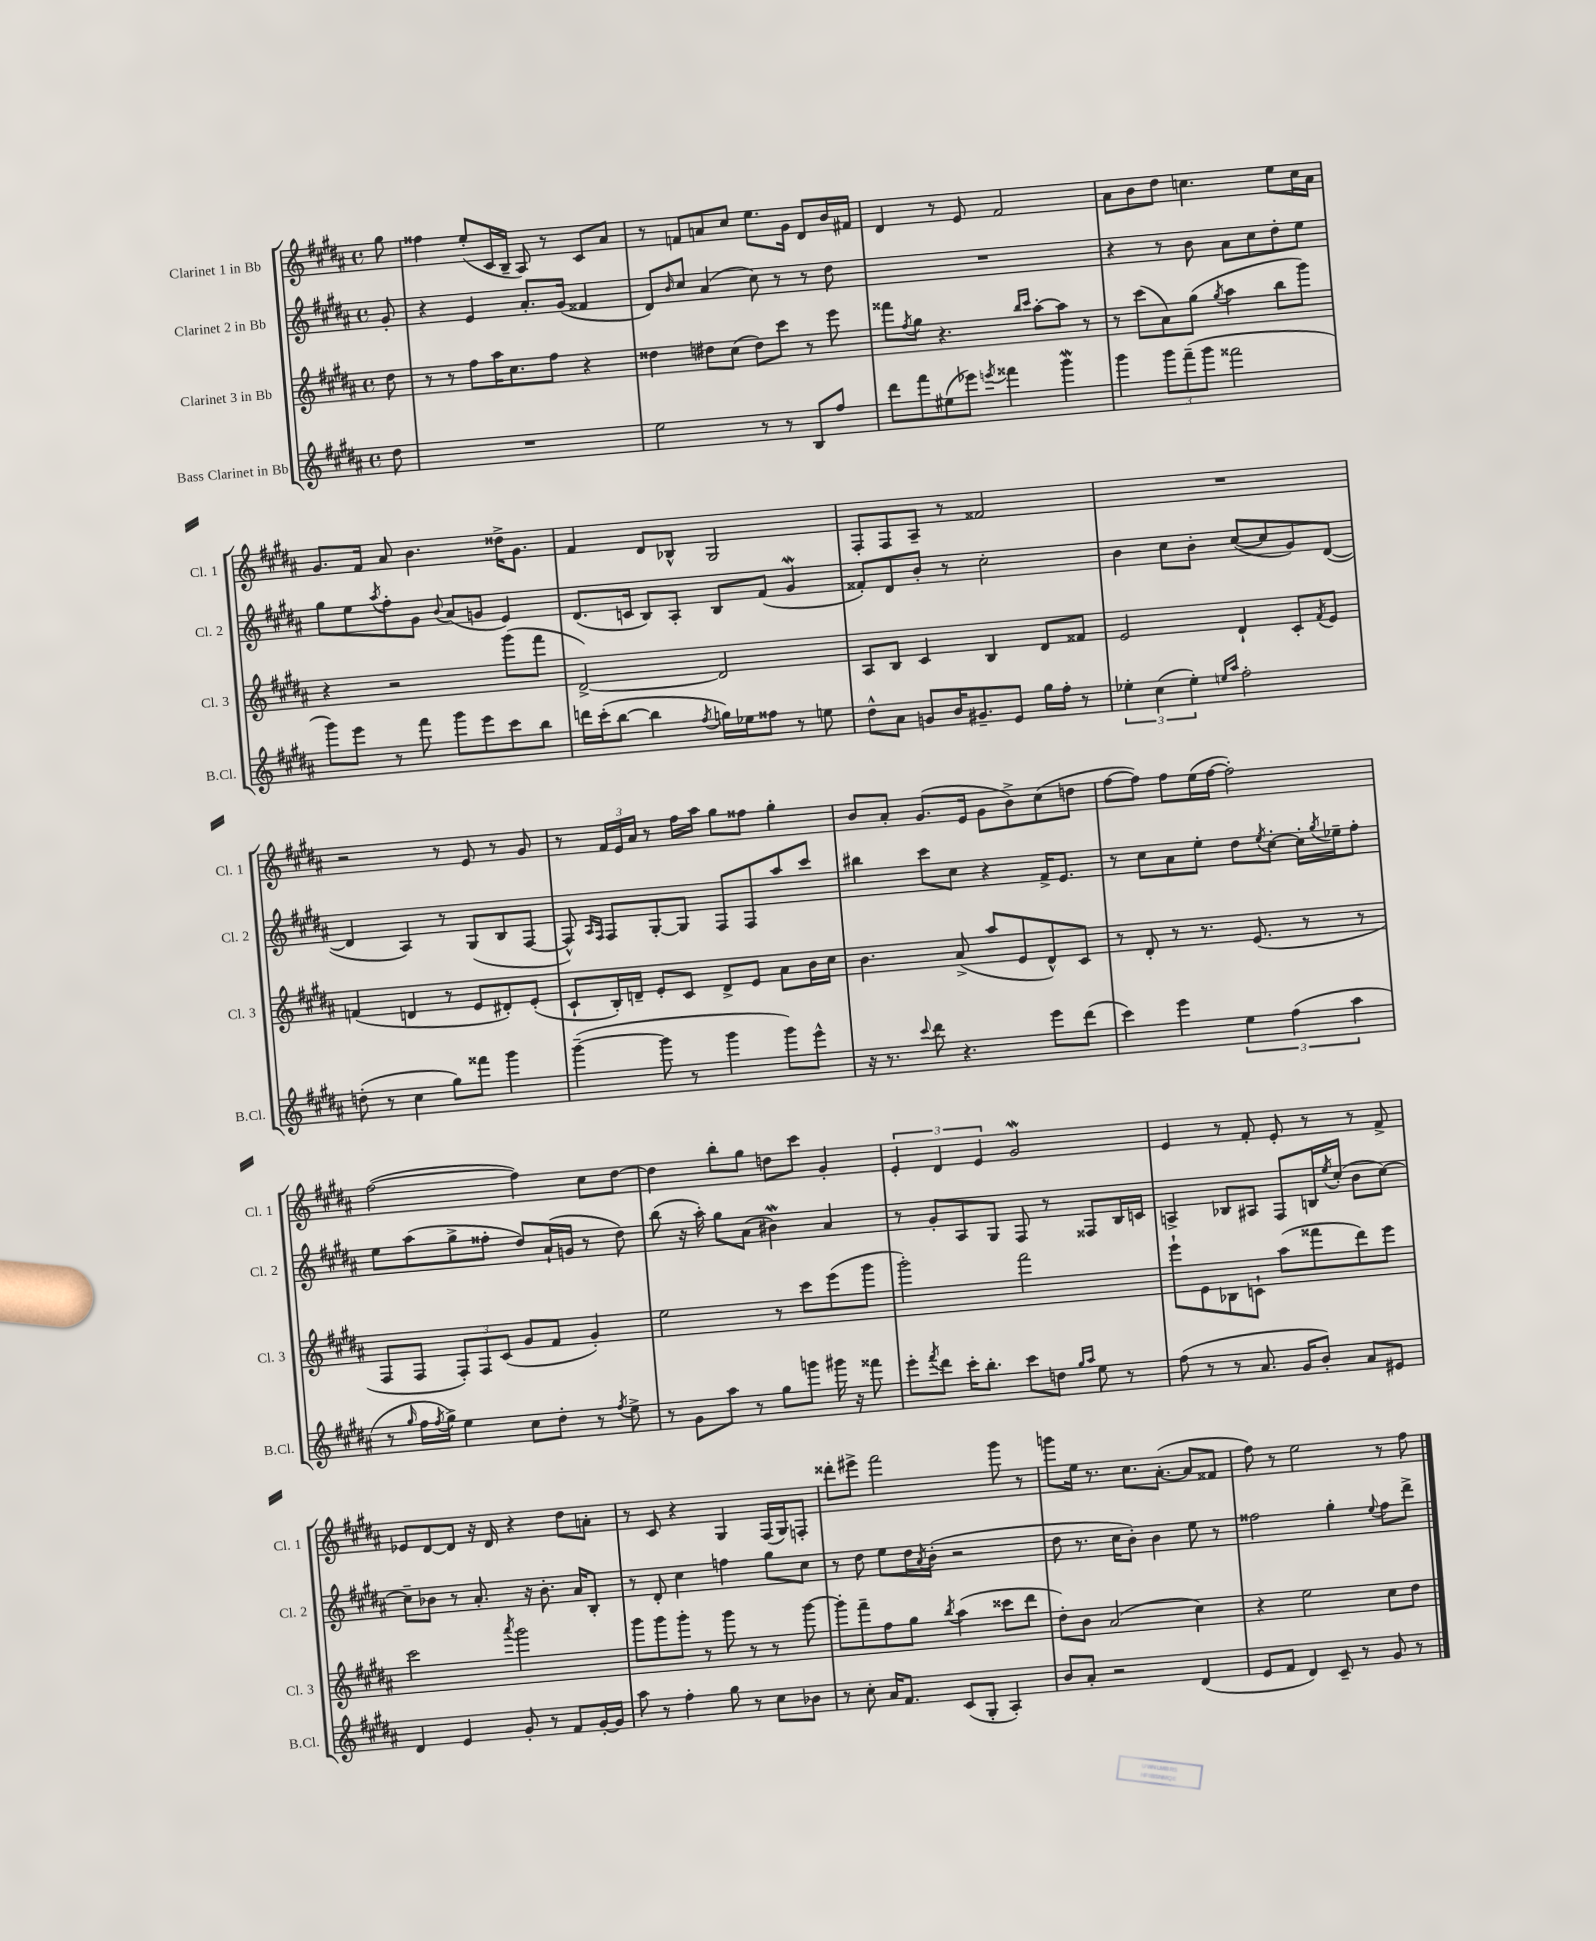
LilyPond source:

<<
\new StaffGroup <<
\new Staff = "s0" \with { instrumentName = "Clarinet 1 in Bb" shortInstrumentName = "Cl. 1" } {
    \clef treble \key b \major \defaultTimeSignature \time 4/4 \partial 8
    gis''8 |
    fisis''4 e''8-.( cis'16 b16-- ais8) r8 cis'8 ais'8 |
    r8 f'8 a'8 cis''8 e''8. gis'16 dis'8 b'16 fis'16 |
    dis'4 r8 e'8 fis'2 |
    ais'8 b'8 dis''8 c''4. e''8 c''16 ais'16 |
    gis'8. fis'16 ais'8 b'4. disis''16-> gis'8. |
    fis'4 dis'8 bes8-^ gis2 |
    fis8-. fis8 ais8-- r8 fisis'2 |
    R1 |
    r2 r8 e'8 r8 gis'8 |
    r8 \tuplet 3/2 { fis'16 e'16 ais'16 } r8 fis''16 ais''16 gis''8 fisis''8 gis''4-. |
    b'8 ais'8-. gis'8.( e'16 gis'8 b'8->) cis''8( d''8 |
    fis''8~ fis''8) fis''8 e''16( fis''16~ fis''2-.) |
    fis''2~( fis''4) cis''8 dis''8~ |
    dis''4 b''8-. gis''8 d''8 cis'''8 gis'4-. |
    \tuplet 3/2 { e'4-. dis'4 e'4 } gis'2\mordent |
    e'4 r8 fis'8-. e'8-. r8 r8 fis'8-> |
    ees'8 dis'8~ dis'8 r16 dis'16 r4 dis''8 a'8-. |
    r8 cis'8 r4 gis4 fis16( gis16) f8-. |
    disis'''8-. eis'''8-> fis'''2 gis'''8 r8 |
    g'''8 e''16 r8. cis''8. ais'8.~-.( ais'8 fisis'8 |
    fis''8) r8 e''2 r8 fis''8 \bar "|." |
}
\new Staff = "s1" \with { instrumentName = "Clarinet 2 in Bb" shortInstrumentName = "Cl. 2" } {
    \clef treble \key b \major \defaultTimeSignature \time 4/4 \partial 8
    gis'8-. |
    r4 e'4 ais'8.-. gis'16( fisis'4 |
    dis'8) \grace { b'16 } cis''8 ais'4( cis''8) r8 r8 dis''8 |
    R1 |
    r4 r8 b'8 ais'8 cis''8 dis''8-. e''8 |
    gis''8 e''8 \acciaccatura { ais''8 } fis''8-. gis'8 \appoggiatura { b'8 } ais'8( g'8 e'4) |
    dis'8.( c'16 b8) ais8-. b8 fis'8( gis'4\mordent |
    fisis'8-.) dis'8 b'8-. r8 cis''2-. |
    b'4 cis''8 b'8-. cis''8~( cis''8 gis'8) dis'8~( |
    dis'4 ais4) r8 gis8( b8 fis8~ |
    fis8-^) \grace { ais16 fis16 } fis8 gis8~-. gis8 fis8 fis8 ais''8 cis'''8 |
    bis''4 cis'''8 cis''8 r4 fis'16-> e'8. |
    r8 cis''8 ais'8 e''8-. dis''8 \acciaccatura { e''8 } cis''8~-. cis''16-. \acciaccatura { gis''8 } ees''16-- fis''8-. |
    e''8 ais''8( gis''8-> fisis''8-. dis''8) ais'16-!( g'16 r8 dis''8) |
    b''8( r16 ais''16-.) gis''8 ais'8( bis'4\mordent) ais'4 |
    r8 gis'8-. ais8 gis8 fis8 r8 fisis8 b16 c'16 |
    a4-> bes8 ais8 fis8 b16 \acciaccatura { e''8 } cis''16-.( b'8 cis''8~) |
    cis''8-- bes'8 r8 ais'8.-. r16 bes'8.-. ais'16 b8-. |
    r8 dis'8-. cis''4 f''4 gis''8 cis''8 |
    r8 dis''8 e''8 dis''16 \acciaccatura { ais'8 } b'16-.( r2 |
    dis''8 r8. cis''16 b'8-.) b'4 e''8 r8 |
    fisis''2 gis''4-. \appoggiatura { e''8 } fisis''8 dis'''8-> \bar "|." |
}
\new Staff = "s2" \with { instrumentName = "Clarinet 3 in Bb" shortInstrumentName = "Cl. 3" } {
    \clef treble \key b \major \defaultTimeSignature \time 4/4 \partial 8
    dis''8 |
    r8 r8 fis''8 ais''16 cis''8. fis''8 r4 |
    disis''4 dis''8 cis''8( dis''8) cis'''8 r8 e'''8 |
    fisis'''8 \acciaccatura { fis''8 } gis''8 r4. \grace { b''16 cis'''16 } ais''8~-. ais''8 r8 |
    r8 cis'''8( ais'8) gis''8( \acciaccatura { gis''8 } ais''4 b''8 gis'''8) |
    r4 r2 gis'''8( fis'''8 |
    dis'2~->) dis'2 |
    ais8 b8 cis'4 b4 dis'8 fisis'8 |
    e'2 dis'4-! cis'8-. \acciaccatura { fis'8 } e'8 |
    f'4( d'4 r8 e'8 dis'8-.) e'8-.( |
    cis'8-! b16-.) d'16-- e'8-. cis'8 d'8-> e'8 ais'8 b'16 cis''16 |
    b'4. ais'8->( ais''8 e'8 dis'8-^) cis'8 |
    r8 dis'8-. r8 r8. e'8.( r8 r8 |
    fis8 fis8 \tuplet 3/2 { fis8-.) fis8 cis'8( } gis'8 fis'8 gis'4-.) |
    e''2 r8 cis'''8 e'''8( gis'''8 |
    gis'''2-.) fis'''2 |
    e'''8-! e'8 bes8 c'8-! ais''8( fisis'''8 dis'''8) e'''8 |
    cis'''2 \acciaccatura { ais'''8 } gis'''2 |
    gis'''8 gis'''8 gis'''8-. r8 gis'''8 r8 r8 gis'''8~ |
    gis'''8-. fis'''8-- fis''8 gis''8 \acciaccatura { b''8 } ais''4( cisis'''8 dis'''8 |
    dis''8-.) b'8 ais'2( cis''4) |
    r4 e''2 cis''8 dis''8 \bar "|." |
}
\new Staff = "s3" \with { instrumentName = "Bass Clarinet in Bb" shortInstrumentName = "B.Cl." } {
    \clef treble \key b \major \defaultTimeSignature \time 4/4 \partial 8
    dis''8 |
    R1 |
    e''2 r8 r8 b8 fis''8 |
    dis'''8 fis'''8 eis''8( ees'''8) \acciaccatura { e'''8 } fisis'''4 gis'''4\mordent |
    gis'''4 \tuplet 3/2 { gis'''8 fis'''8--( gis'''8 } fisis'''2 |
    gis'''8) e'''8 r8 fis'''8 gis'''8 e'''8 cis'''8 b''8 |
    d'''16 cis'''16-.( b''8~ b''4 \acciaccatura { fis''8 } g''16) ees''16 fisis''8 r8 e''8 |
    dis''8-^ ais'8 g'8 b'16 gis'8.-- e'8 gis''16 fis''16-. r8 |
    \tuplet 3/2 { ees''4-. cis''4( ees''4-.) } \grace { e''16 ais''16 } fis''2-. |
    d''8-.( r8 cis''4 gis''8) fisis'''8 gis'''4 |
    gis'''4~--( gis'''8 r8 gis'''4 gis'''8) e'''8-^ |
    r16 r8. \appoggiatura { cis'''8 } dis'''8 r4. e'''8 dis'''8( |
    cis'''4) e'''4 \tuplet 3/2 { e''4 fis''4( ais''4 } |
    r8 \grace { gis''16 } fis''16 \acciaccatura { fis''8 } gis''16->) e''4 cis''8 dis''8-. r8 \acciaccatura { fis''8 } e''8-> |
    r8 gis'8 ais''8 r8 gis''8 g'''8 gis'''16 r16 fisis'''8 |
    e'''8-. \acciaccatura { fis'''8 } dis'''8 cis'''16-. b''8.-. cis'''8 d''8 \grace { gis''16 ais''16 } e''8 r8 |
    fis''8( r8 r8 ais'8. gis'16 b'8-.) ais'8 eis'8 |
    dis'4 e'4 gis'8-. r8 fis'8 gis'16~-. gis'16 |
    ais''8 r8 fis''4-. gis''8 r8 cis''8 bes'8 |
    r8 cis''8-. ais'16 fis'8. cis'8( gis8-. ais4-.) |
    b'8 ais'8-. r2 dis'4( |
    e'8 fis'8 dis'4) cis'8-- r8 gis'8 r8 \bar "|." |
}
>>
>>
\layout { \context { \Score \remove "Bar_number_engraver" } }
